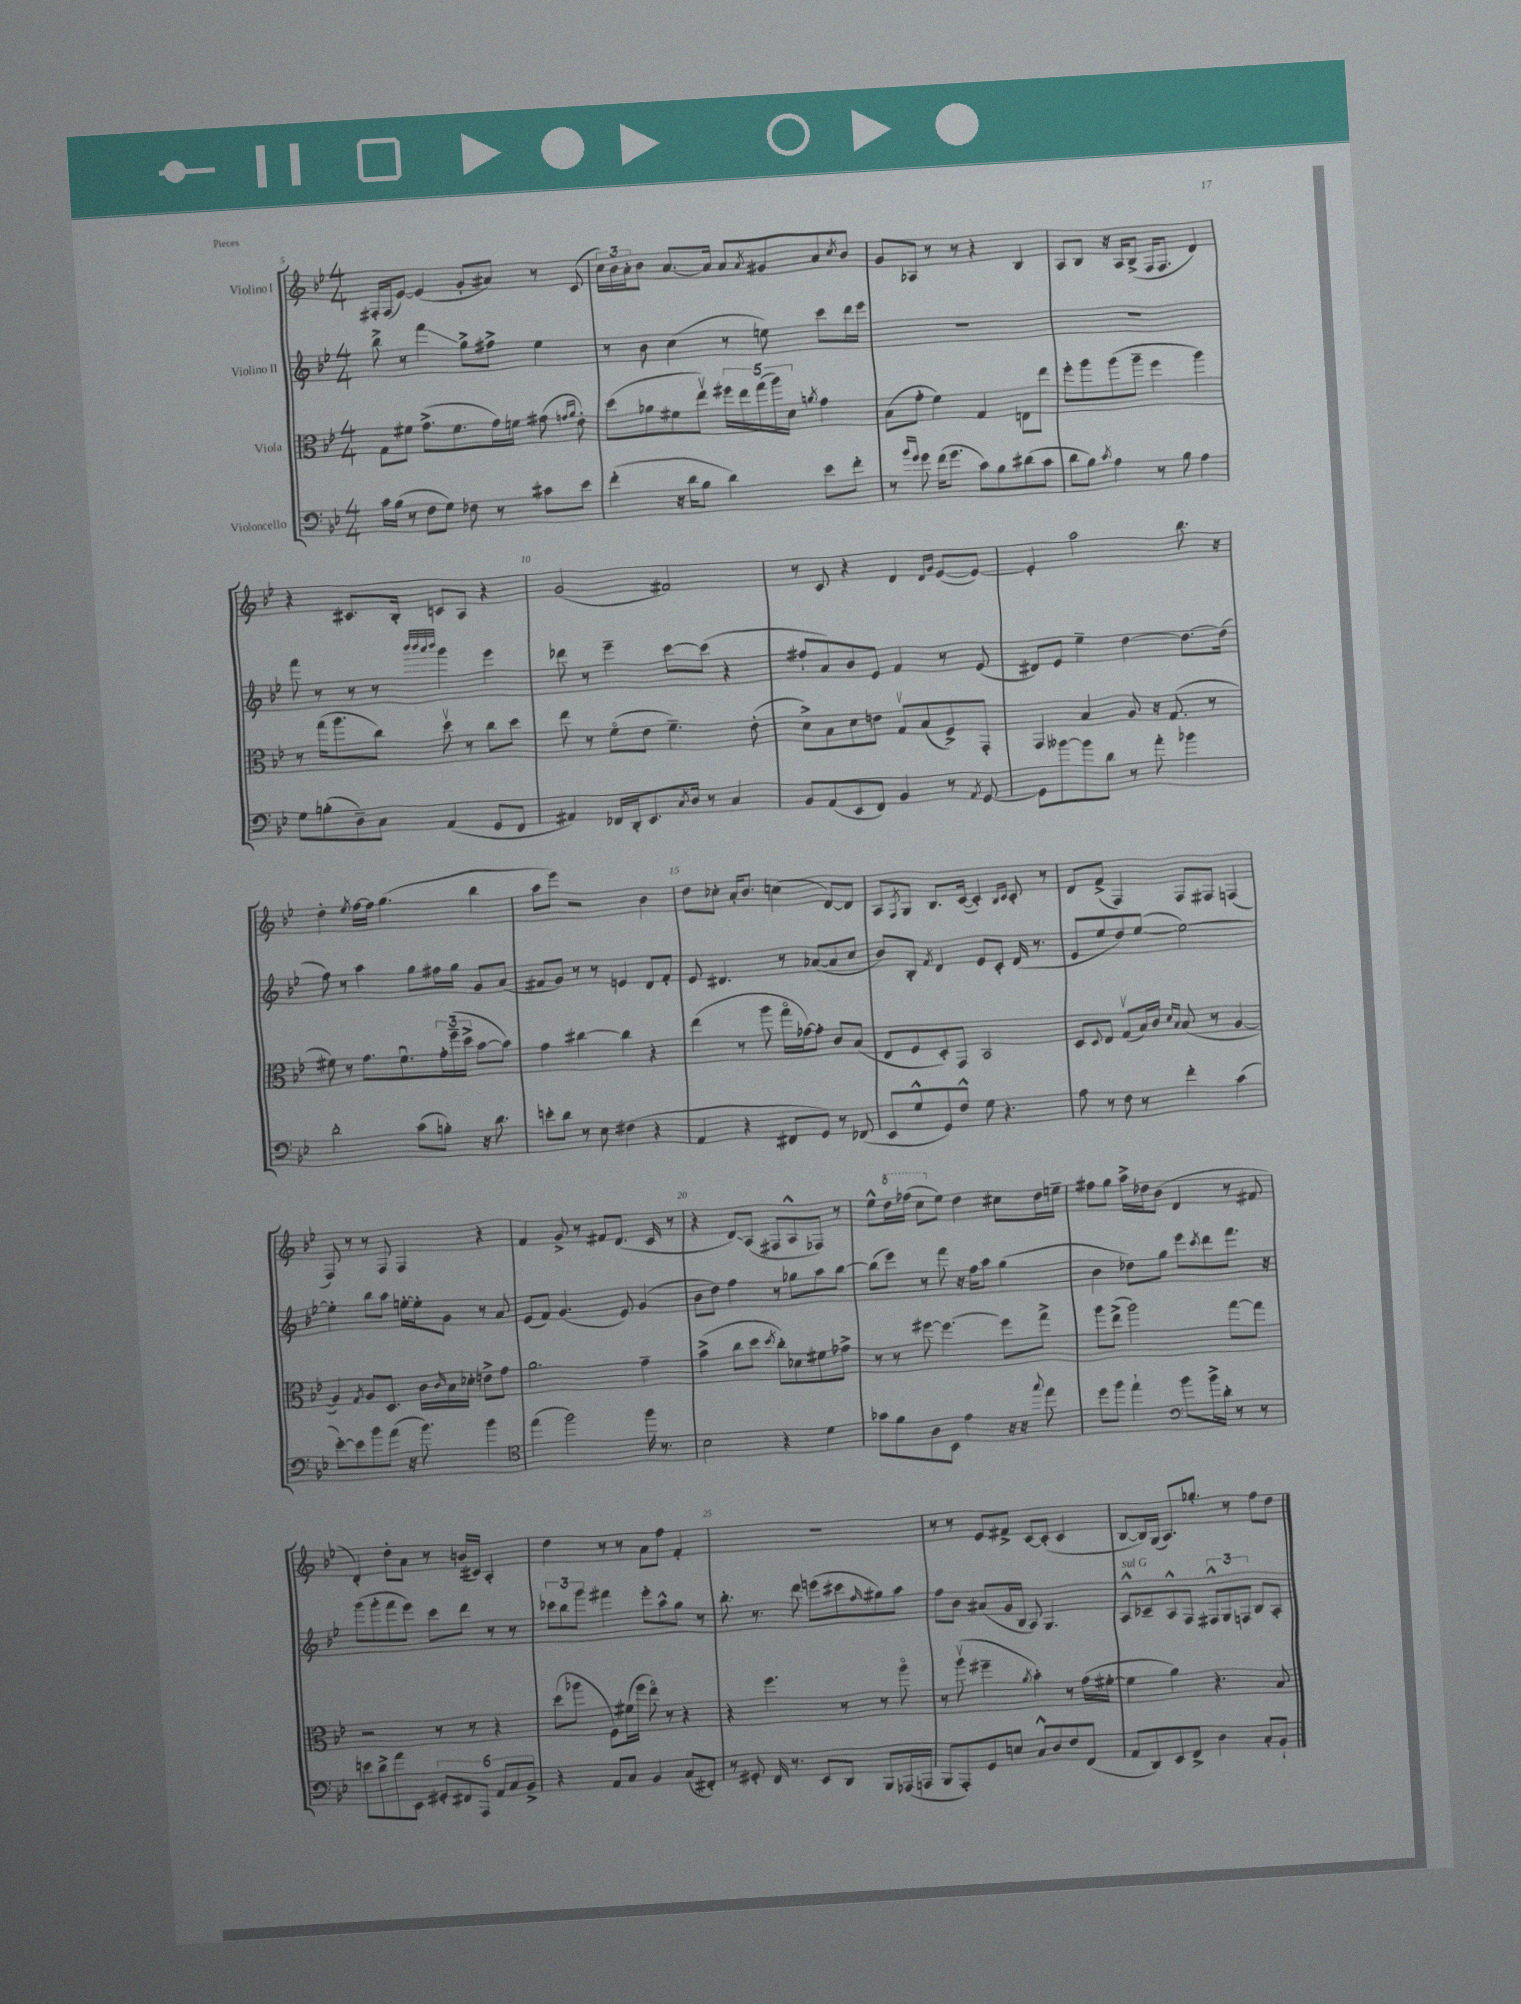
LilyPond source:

<<
\new StaffGroup <<
\new Staff = "s0" \with { instrumentName = "Violino I" } {
    \clef treble \key bes \major \numericTimeSignature \time 4/4
    fis16-. fis16( ees'8~) ees'4( g'8-. ais'8) r8 c'8( |
    \tuplet 3/2 { c''16) bes'16 a'16-. } bes'8 a'8.~ a'16 a'8 \acciaccatura { a'8 } gis'8 a'8 \acciaccatura { c''8 } bes'8 |
    g'8 aes8 r8 r8 r4 bes4 |
    a8 bes8 r16 a16 bes8->( f16 f8. d'4) |
    r4 cis'8. bes16-. c'8 a8 r4 |
    g'2( fis'2) |
    r8 c'8 r4 d'4 \grace { d'16 g'16 } ees'8~( ees'8~) |
    ees'4-. a''2 bes''8. r16 |
    d''4-. \acciaccatura { ees''8 } f''16~ f''16 g''4.( bes''4 |
    a''8 ees'''8) r2 bes'4 |
    d''8 ces''8-. a'16-. bes'8. c''4( d'8~) d'8 |
    a8 \acciaccatura { f8 } g8 bes8. c'16~( c'4-.) \grace { bes16 c'16 } c'8-. r8 |
    d'8 f'8->( f4) f8 fis8 f4( |
    f8) r8 r8 f8 f4 r4 |
    f'4 g'8-> r8 fis'8 d'8.( c'16 r8 |
    r4 d'8\glissando) a8( fis8 a8-^ fes8) r8 |
    ees''8-^ \ottava #1 d'''16 fes'''16( c'''8 \ottava #0 ees''8) d''4 cis''8 d''16 e''16-- |
    fis''8 g''8 a''16-> des''16 bes'8( d'4 r8 fis'8 |
    d'4-.) d''8-. a'8 r8 b'16( cis'16) a4-. |
    d''4 r8 r8 a'8 f''8 f'4-. |
    R1 |
    r8 r8 ees'8 fis'8-> c'8~ c'8-.( c'4 |
    bes8~ bes16) g16( a8.) ges''8.-. r8 f''8 d''8 \bar "|." |
}
\new Staff = "s1" \with { instrumentName = "Violino II" } {
    \clef treble \key bes \major \numericTimeSignature \time 4/4
    bes''8-> r8 f'''4\glissando g''8-> fis''8-> ees''4 |
    r8 bes'8 c''4( r8 e''8) c'''8 d'''16 ees'''16 |
    R1 |
    R1 |
    f'''8 r8 r8 r8 \grace { bes'''32 bes'''32 a'''32 bes'''32 } g'''4 ees'''4 |
    des'''8 r8 ees'''4-- c'''8~ c'''8( r4 |
    fis''8-! a'8) bes'8 ees'8 f'4 r8 ees'8( |
    dis'8) ees'8 ees''4-- d''4~ d''8.~ d''16( |
    f''8) r8 a''4 g''8 fis''16 g''16 g'8 a'8( |
    fis'8 g'8) r8 r8 e'4 d'8 fis'8-. |
    ees'8 dis'4. r8 aes'8~( aes'8 c''8 |
    bes'8) bes8-. \acciaccatura { f'8 } d'4 ees'8 c'8-. d'16( r8. |
    ees'8 ees''8 d''8) ees''8~( ees''2~) |
    ees''4-. bes''8 a''8 e''16~-. e''16-. g'8 r8 a'8 |
    ees'8( f'8) g'4.( ees'8) g'4( |
    bes'8 d''8) f''4 r8 ges''8 a''8 bes''8~ |
    bes''8( ees'''8) r8 f'''8 r16 f''16 a''8 g''4( |
    bes'4 des''8) g''8 ees'''8 \acciaccatura { c'''8 } d'''8 f'''8. r16 |
    g'''8( g'''8-. f'''8 ees'''8) c'''8 d'''8 r8 r8 |
    \tuplet 3/2 { ces'''8 bes''8 g'''8 } fis'''4 ees'''8-. a''8-^ g''8 r8 |
    bes''8.-. r8. d'''8 e'''8( cis'''8 \grace { f''16 } gis''8) a''8 |
    f''8 bes'8 ais'8( g'16 bes16 a8) g4. |
    a8-^^\markup { \italic "sul G" } ces'8-- a8-^ f8 \tuplet 3/2 { fis8-^ g8 f8 } bes8 a8-. \bar "|." |
}
\new Staff = "s2" \with { instrumentName = "Viola" } {
    \clef alto \key bes \major \numericTimeSignature \time 4/4
    g8 fis'8 g'8.->( fis'8. g'16) f'16 gis'8( \grace { g'16 a'16 } ees'8-.) |
    d''8( aes'8 fis'8 ees''8\upbow) \tuplet 5/4 { fis''16 ees''16 g''16( a''16) d'16 } \acciaccatura { a'8 } g'4 |
    bes8( g'8-. f'4) g4 e8 ees''8 |
    f''8-. a''8 a''8( a''8-- f''4 a''4) |
    r8 g''16( a''8. c''8) d''8\upbow r8 c''8 d''8 |
    ees''8 r8 f'8\flageolet( ees'8 f'4.--) ees'8-.( |
    d'8->) bes8 d'8 e'8 g8\upbow bes8( f8->) g,8-. |
    g,4 bes4 a8 r16 g8.( r8 |
    fis'8) r8 g'8. fis'8.\downbow \tuplet 3/2 { g'16-. f''16--( d''16-> } bes'8~ bes'8) |
    g'4 cis''4~ cis''4 r4 |
    ees''4( r8 a''8 g''16\flageolet ges'16~) ges'8-. c'8 bes8( |
    ees8 f8 d8-.) g,8 bes,2 |
    d8 \appoggiatura { d8 } ees8 g8\upbow( bes16) c'16 \grace { d'16 bes16 } bes8( r8 a4~ |
    a4) \acciaccatura { g8 } a8 d8. c'16 \grace { c'16 } bes16 des'16-. e'8-> g'8 |
    a'2. g'4-- |
    bes'4->( c''8 d''8 \acciaccatura { d''8 } c''8-.) des'8 fis'8 ges'8-> |
    r8 r8 fis''8~ fis''4.~ fis''8 g''8-> |
    a''8 ees''8->( a''2) g''8~ g''8 |
    r2 r8 r8 r4 |
    d''8( aes''8 f8) fis'16( f''16 ees''8\flageolet) r8 r4 |
    r4 f''4. r8 r8 a''8\flageolet |
    r8 a''8\upbow( fis''4-- \acciaccatura { a'8 } bes'4-.) r8 g'16( fis'16~-. |
    fis'4 a'4) r4. bes8 \bar "|." |
}
\new Staff = "s3" \with { instrumentName = "Violoncello" } {
    \clef bass \key bes \major \numericTimeSignature \time 4/4
    c'16 bes16( r8 f8 g8) fes8 r8 cis'8 ees'8 |
    f'4-.( r16 d'16 bes8 d'4) ees'8 f'8-. |
    r8 \grace { bes'16 g'16 } g'8 f'16( g'8. c'8) bes8 dis'8( c'8 |
    d'8 bes8) \acciaccatura { c'8 } a4 r8 bes8 a4 |
    g8 b8-.( d8--) c8 a,4( g,8 f,8 |
    ais,4) fes,16 d,16-. ees,8. \acciaccatura { c8 } d16 r8 c4 |
    bes,8 a,8( ees,8 f,8) bes,4 r8 \acciaccatura { a,8 } g,8~ |
    g,8 beses'8~ beses'8 d'8 r8 a'8-. bes'4 |
    d'2-. c'8( b8-.) r16 d'8. |
    e'8-. d'8 r8 ees8 fis4( r4 |
    a,4 r4 fis,8 g,8) r8 fes,8( |
    ees,8 g8-^ g,8) f8-^ g8 r4. |
    a8 r8 f8 r8 f'4-. c'4( |
    ees'8~-.) ees'8 bes'8 a'8( r16 bes'8.) bes'4 |
    \clef tenor ees''4( f''2) f''16 r8. |
    bes2 r4 d'4 |
    ges'8 f'8 a8 bes,8 ees'4 r16 r16 \appoggiatura { g''8 } ees''8 |
    d''8 f''8 ees''4-! \clef bass bes'8 bes'16-> d'16-. r8 r8 |
    e'8 d'8-> a'8 ees,8 \tuplet 6/4 { gis,8-. fis,8 a,,8 a,8 c8 bes,8-> } |
    r4 a,8 c8 bes,4 c8( fis,8-.) |
    r8 gis,8-. f,16 r8. ees,8 d,8 bes,,8 aes,,16( a,,16 |
    bes,,8 a,,8-.) g,8 e8 c8-^ d8 f8 f,8( |
    a,8 d,8) ees,8 f,8-> d4 c8-. bes,8-! \bar "|." |
}
>>
>>
\layout { \context { \Score currentBarNumber = #5 \override BarNumber.break-visibility = ##(#f #t #t) barNumberVisibility = #(every-nth-bar-number-visible 5) } }
